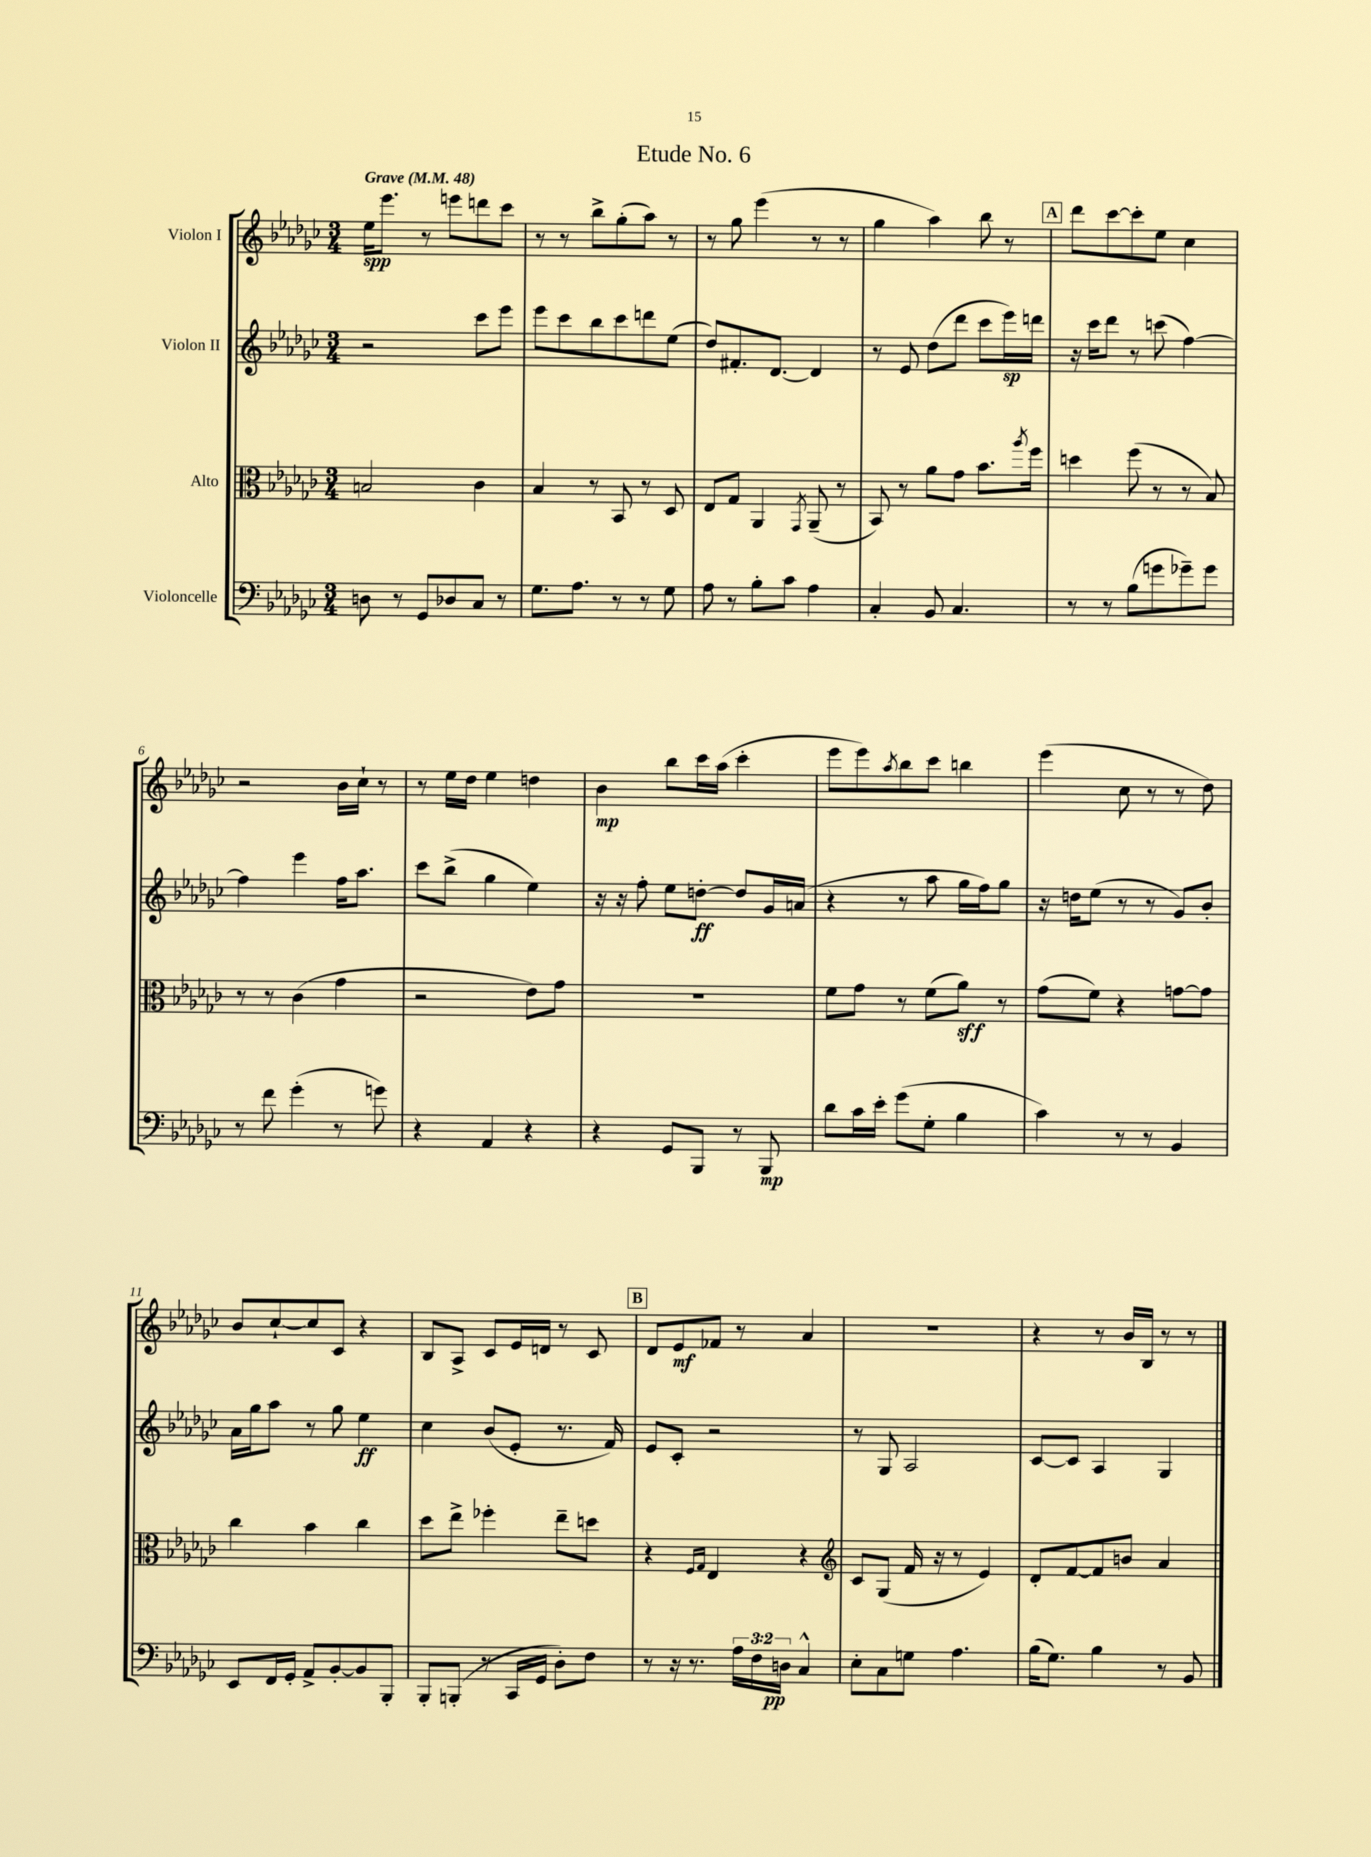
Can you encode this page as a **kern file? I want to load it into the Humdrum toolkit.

**kern	**dynam	**kern	**dynam	**kern	**dynam	**kern	**dynam
*part4	*part4	*part3	*part3	*part2	*part2	*part1	*part1
*staff4	*staff4	*staff3	*staff3	*staff2	*staff2	*staff1	*staff1
*I"Violoncelle	*	*I"Alto	*	*I"Violon II	*	*I"Violon I	*
*clefF4	*	*clefC3	*	*clefG2	*	*clefG2	*
*k[b-e-a-d-g-c-]	*	*k[b-e-a-d-g-c-]	*	*k[b-e-a-d-g-c-]	*	*k[b-e-a-d-g-c-]	*
*M3/4	*	*M3/4	*	*M3/4	*	*M3/4	*
*MM48	*	*MM48	*	*MM48	*	*MM48	*
=1	=1	=1	=1	=1	=1	=1	=1
!	!	!	!	!	!	!LO:TX:a:B:t=Grave	!
8Dn\	.	2Bn/	.	2r	.	16ee-\KL	spp
.	.	.	.	.	.	8.eee-\J	.
8r	.	.	.	.	.	.	.
8GG-/L	.	.	.	.	.	8r	.
8D-X/	.	.	.	.	.	8eeen\L	.
8C-/J	.	4c-\	.	8ccc-\L	.	8dddn\	.
8r	.	.	.	8eee-\J	.	8ccc-\J	.
=2	=2	=2	=2	=2	=2	=2	=2
8.G-\L	.	4B-/	.	8eee-\L	.	8r	.
.	.	.	.	8ccc-\	.	8r	.
8.A-\J	.	.	.	.	.	.	.
.	.	8r	.	8bb-\	.	8bb-^\L	.
8r	.	8BB-/	.	8ccc-\	.	(8gg-'\	.
8r	.	8r	.	8dddn\	.	8aa-\J)	.
8G-\	.	8D-/	.	(8ee-\J	.	8r	.
=3	=3	=3	=3	=3	=3	=3	=3
8A-\	.	8E-/L	.	8dd-/L)	.	8r	.
8r	.	8G-/J	.	8.f#X'/	.	8gg-\	.
8B-'\L	.	4AA-/	.	.	.	(4eee-\	.
.	.	.	.	[8.d-/J	.	.	.
8c-\J	.	.	.	.	.	.	.
.	.	8qGG-/	.	.	.	.	.
4A-\	.	(8AA-~/	.	4d-/]	.	8r	.
.	.	8r	.	.	.	8r	.
=4	=4	=4	=4	=4	=4	=4	=4
4C-'/	.	8BB-/)	.	8r	.	4gg-\	.
.	.	8r	.	8e-/	.	.	.
8BB-/	.	8a-\L	.	(8dd-\L	.	4aa-\)	.
4.C-/	.	8g-\J	.	8ddd-\J	.	.	.
.	.	8.b-\L	.	8ccc-\L	.	8bb-\	.
.	.	.	.	16eee-\L)	sp	8r	.
.	.	8qaa-/	.	.	.	.	.
.	.	16ff\Jk	.	16dddn\JJ	.	.	.
!!LO:REH:place=s1:t=A
=5	=5	=5	=5	=5	=5	=5	=5
8r	.	4ddn\	.	16r	.	8ddd-\L	.
.	.	.	.	16ccc-\KL	.	.	.
8r	.	.	.	8ddd-\J	.	[8ccc-\	.
(8B-\L	.	(8ff\	.	8r	.	8ccc-'\]	.
8gn\	.	8r	.	(8cccn\	.	8ee-\J	.
8g-X~\)	.	8r	.	[4ff\)	.	4cc-\	.
8g-\J	.	8B-/)	.	.	.	.	.
!!LO:LB:g=z
=6	=6	=6	=6	=6	=6	=6	=6
8r	.	8r	.	4ff\]	.	2r	.
8f\	.	8r	.	.	.	.	.
(4g-'\	.	(4c-\	.	4eee-\	.	.	.
8r	.	4g-\	.	16ff\KL	.	16b-\LL	.
.	.	.	.	8.aa-\J	.	16cc-`\JJ	.
8gn\)	.	.	.	.	.	8r	.
=7	=7	=7	=7	=7	=7	=7	=7
4r	.	2r	.	8ccc-\L	.	8r	.
.	.	.	.	(8bb-^\J	.	16ee-\LL	.
.	.	.	.	.	.	16dd-\JJ	.
4AA-/	.	.	.	4gg-\	.	4ee-\	.
4r	.	8e-\L)	.	4ee-\)	.	4ddn\	.
.	.	8g-\J	.	.	.	.	.
=8	=8	=8	=8	=8	=8	=8	=8
4r	.	2.r	.	16r	.	4b-\	mp
.	.	.	.	16r	.	.	.
.	.	.	.	8ff'\	.	.	.
8GG-/L	.	.	.	8ee-\L	.	8bb-\L	.
8BBB-/J	.	.	.	[8ddn'\J	ff	16ccc-\L	.
.	.	.	.	.	.	(16aa-\JJ	.
8r	.	.	.	8dd/L]	.	4ccc-'\	.
8BBB-/	mp	.	.	16g-/L	.	.	.
.	.	.	.	(16an/JJ	.	.	.
=9	=9	=9	=9	=9	=9	=9	=9
8d-\L	.	8f\L	.	4r	.	8eee-\L	.
16c-\L	.	8g-\J	.	.	.	8eee-\)	.
16e-'\JJ	.	.	.	.	.	.	.
.	.	.	.	.	.	8qaa-/	.
(8g-\L	.	8r	.	8r	.	8bb-\	.
8G-'\J	.	(8f\L	.	8aa-\	.	8ccc-\J	.
4B-\	.	8a-\J)	sff	16gg-\LL	.	4bbn\	.
.	.	.	.	16ff\J)	.	.	.
.	.	8r	.	8gg-\J	.	.	.
=10	=10	=10	=10	=10	=10	=10	=10
4c-\)	.	(8g-\L	.	16r	.	(4eee-\	.
.	.	.	.	16ddn\KL	.	.	.
.	.	8f\J)	.	(8ee-\J	.	.	.
8r	.	4r	.	8r	.	8cc-\	.
8r	.	.	.	8r	.	8r	.
4BB-/	.	[8gn\L	.	8g-/L)	.	8r	.
.	.	8g\J]	.	8b-'/J	.	8dd-\)	.
!!LO:LB:g=z
=11	=11	=11	=11	=11	=11	=11	=11
8EE-/L	.	4cc-\	.	16a-\LL	.	8b-/L	.
.	.	.	.	16gg-\J	.	.	.
16FF/L	.	.	.	8aa-\J	.	[8cc-`/	.
16GG-'/JJ	.	.	.	.	.	.	.
8AA-^/L	.	4b-\	.	8r	.	8cc-/]	.
[8BB-'/	.	.	.	8gg-\	.	8c-/J	.
8BB-/]	.	4cc-\	.	4ee-\	ff	4r	.
8BBB-'/J	.	.	.	.	.	.	.
=12	=12	=12	=12	=12	=12	=12	=12
8BBB-'/L	.	8dd-\L	.	4cc-\	.	8B-/L	.
(8BBBn'/J	.	8ee-^\J	.	.	.	8A-^/J	.
8r	.	4ff-X'\	.	(8b-/L	.	8c-/L	.
16CC-/LL	.	.	.	8e-'/J	.	16e-/L	.
16GG-/JJ	.	.	.	.	.	16dn/JJ	.
8D-'\L)	.	8ee-~\L	.	8.r	.	8r	.
8F\J	.	8ddn\J	.	.	.	8c-/	.
.	.	.	.	16f/)	.	.	.
!!LO:REH:place=s1:t=B
=13	=13	=13	=13	=13	=13	=13	=13
8r	.	4r	.	8e-/L	.	8d-/L	.
16r	.	.	.	8c-'/J	.	8e-/	mf
8.r	.	.	.	.	.	.	.
.	.	16qqF/LL	.	.	.	.	.
.	.	16qqG-/JJ	.	.	.	.	.
.	.	4E-/	.	2r	.	8f-X/J	.
24A-\LL	.	.	.	.	.	8r	.
24F\	.	.	.	.	.	.	.
24Dn\JJ	pp	.	.	.	.	.	.
4C-^^/	.	4r	.	.	.	4a-/	.
=14	=14	=14	=14	=14	=14	=14	=14
*	*	*clefG2	*	*	*	*	*
8E-'\L	.	8c-/L	.	8r	.	2.r	.
8C-\	.	(8G-/J	.	8G-/	.	.	.
8Gn\J	.	16f/	.	2A-/	.	.	.
.	.	16r	.	.	.	.	.
4.A-\	.	8r	.	.	.	.	.
.	.	4e-/)	.	.	.	.	.
=15	=15	=15	=15	=15	=15	=15	=15
(16B-\KL	.	8d-'/L	.	[8c-/L	.	4r	.
8.G-\J)	.	.	.	.	.	.	.
.	.	[8f/	.	8c-/J]	.	.	.
4B-\	.	8f/]	.	4A-/	.	8r	.
.	.	8bn/J	.	.	.	16b-/LL	.
.	.	.	.	.	.	16B-/JJ	.
8r	.	4a-/	.	4G-/	.	8r	.
8BB-/	.	.	.	.	.	8r	.
==	==	==	==	==	==	==	==
*-	*-	*-	*-	*-	*-	*-	*-
